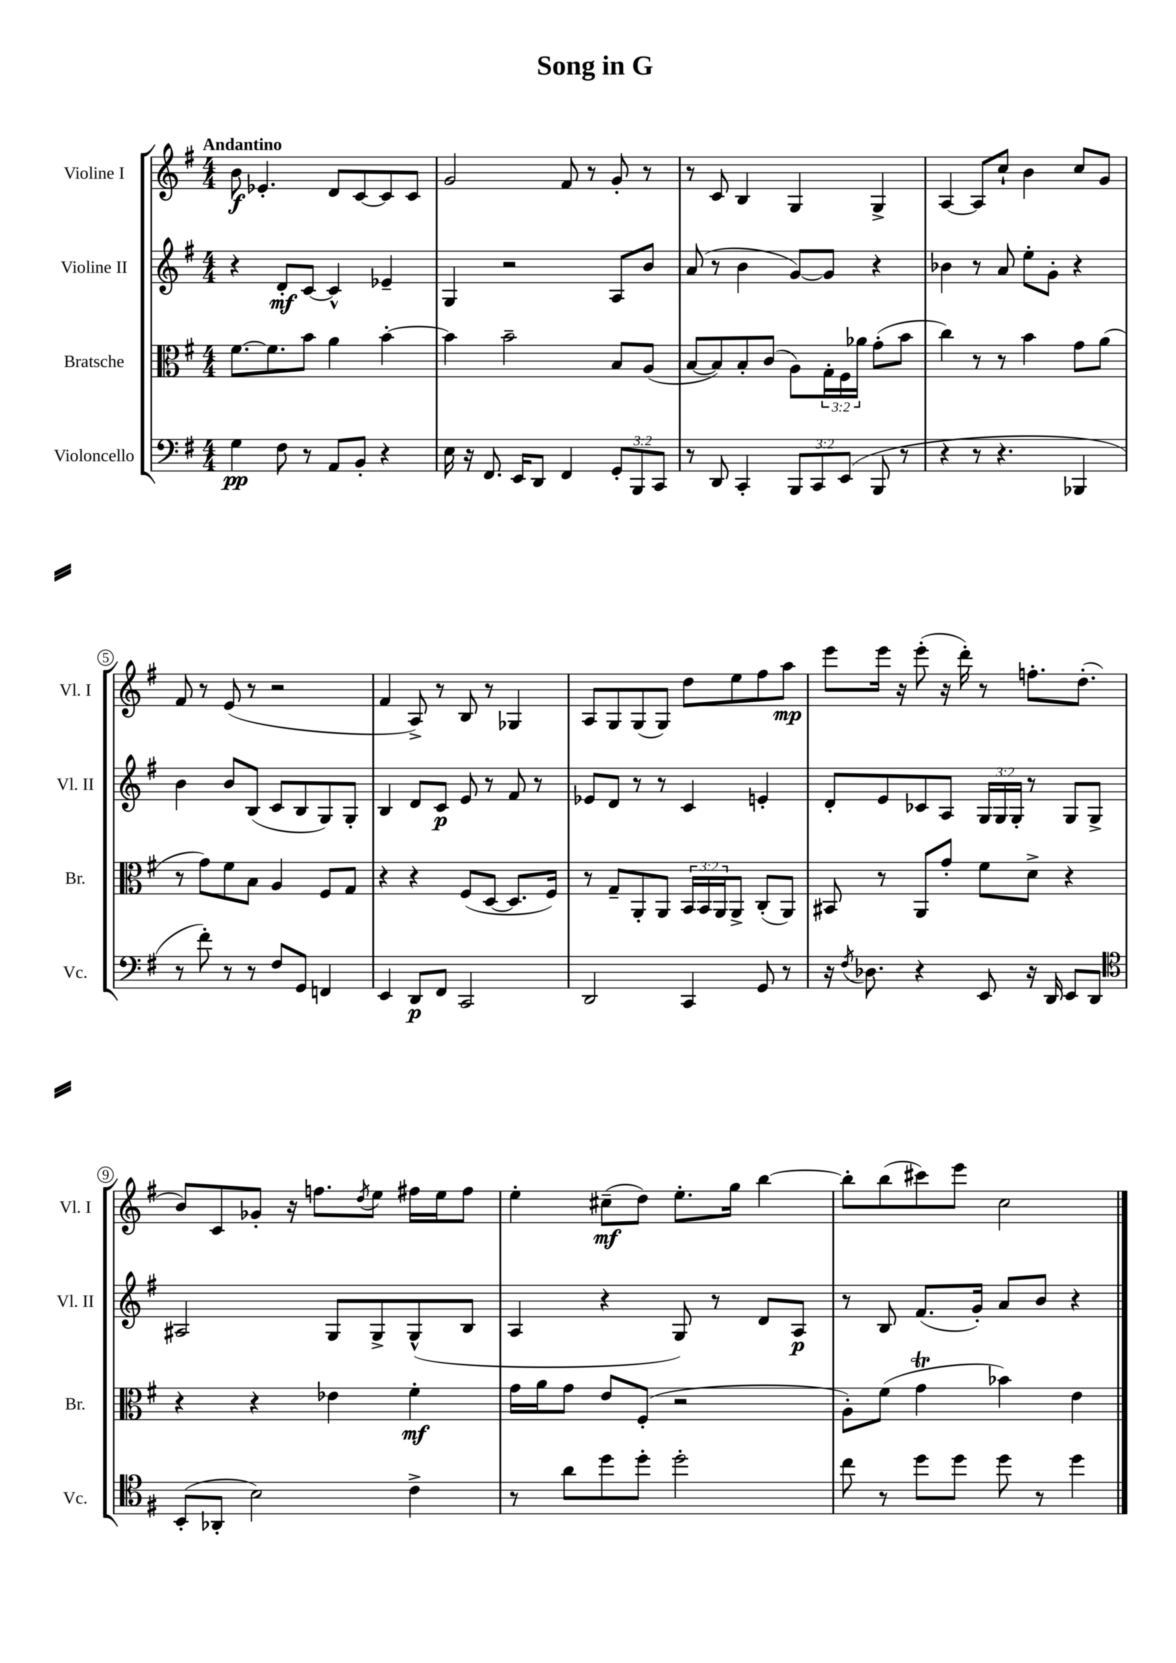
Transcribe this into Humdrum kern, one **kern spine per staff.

**kern	**kern	**kern	**kern
*staff4	*staff3	*staff2	*staff1
*clefF4	*clefC3	*clefG2	*clefG2
*k[f#]	*k[f#]	*k[f#]	*k[f#]
*M4/4	*M4/4	*M4/4	*M4/4
4G	[8.f#	4r	8b
.	.	.	4.e-'
.	8.f#]	.	.
8F#	.	8d'	.
8r	8b	[8c	.
8AA	4a	4c^^]	8d
8BB'	.	.	[8c
4r	[4b'	4e-~	8c]
.	.	.	8c
=	=	=	=
16E	4b]	4G	2g
16r	.	.	.
8.FF#	.	.	.
.	2b~	2r	.
16EE	.	.	.
8DD	.	.	.
4FF#	.	.	8f#
.	.	.	8r
12GG'	8B	8A	8g'
12BBB	.	.	.
.	(8A	8b	8r
12CC	.	.	.
=	=	=	=
8r	[8B	(8a	8r
8DD	8B])	8r	8c
4CC'	8B'	4b	4B
.	(8c	.	.
12BBB	8A)	[8g)	4G
12CC	.	.	.
.	24G'	8g]	.
(12EE	24F#	.	.
.	24a-	.	.
8BBB	(8g'	4r	4G^
8r	8b	.	.
=	=	=	=
4r	4cc)	4b-	[4A
8r	8r	8r	8A]
4.r	8r	8a	8cc`
.	4b	8ee'	4b
.	.	8g'	.
4BBB-	8g	4r	8cc
.	(8a	.	8g
=	=	=	=
8r	8r	4b	8f#
8f#')	8g)	.	8r
8r	8f#	8b	(8e
8r	8B	(8B	8r
8F#	4A	8c	2r
8GG	.	8B	.
4FF	8F#	8G)	.
.	8G	8G'	.
=	=	=	=
4EE	4r	4B	4f#
8DD	4r	8d	8A^)
8FF#	.	8c	8r
2CC	(8F#	8e	8B
.	[8D	8r	8r
.	8.D]	8f#	4G-
.	.	8r	.
.	16F#)	.	.
=	=	=	=
2DD	8r	8e-	8A
.	8G~	8d	8G
.	8AA'	8r	(8G
.	8AA	8r	8G)
4CC	24BB	4c	8dd
.	24BB	.	.
.	24AA	.	.
.	8AA^	.	8ee
8GG	(8C'	4e'	8ff#
8r	8AA)	.	8aa
=	=	=	=
16r	8BB#	8d'	8eee
8qF#	.	.	.
8.D-	.	.	.
.	8r	8e	16eee
.	.	.	16r
4r	8AA	8c-	(8eee'
.	8g'	8A	16r
.	.	.	16ddd')
8EE	8f#	24G	8r
.	.	24G	.
.	.	24G'	.
16r	8d^	8r	8.ff'
16DD	.	.	.
8EE	4r	8G	.
.	.	.	(8.dd'
8DD	.	8G^	.
=	=	=	=
*clefC4	*	*	*
(8BB'	4r	2A#	8b)
8AA-'	.	.	8c
2B)	4r	.	8g-'
.	.	.	16r
.	.	.	8.ff
.	4e-	8G	.
.	.	.	8qdd
.	.	8G^	8ee
4c^	4f#'	(8G^^	16ff#
.	.	.	16ee
.	.	8B	8ff#
=	=	=	=
8r	16g	4A	4ee'
.	16a	.	.
8a	8g	.	.
8dd	8e	4r	(8cc#~
8dd'	(8F#'	.	8dd)
2dd'	2r	8G)	8.ee'
.	.	8r	.
.	.	.	16gg
.	.	8d	[4bb
.	.	8A	.
=	=	=	=
8cc	8A')	8r	8bb']
8r	(8f#	8B	(8bb
8dd	4g	(8.f#	8ccc#)
8dd	.	.	8eee
.	.	16g')	.
8dd	4b-)	8a	2cc
8r	.	8b	.
4dd	4e	4r	.
==	==	==	==
*-	*-	*-	*-
